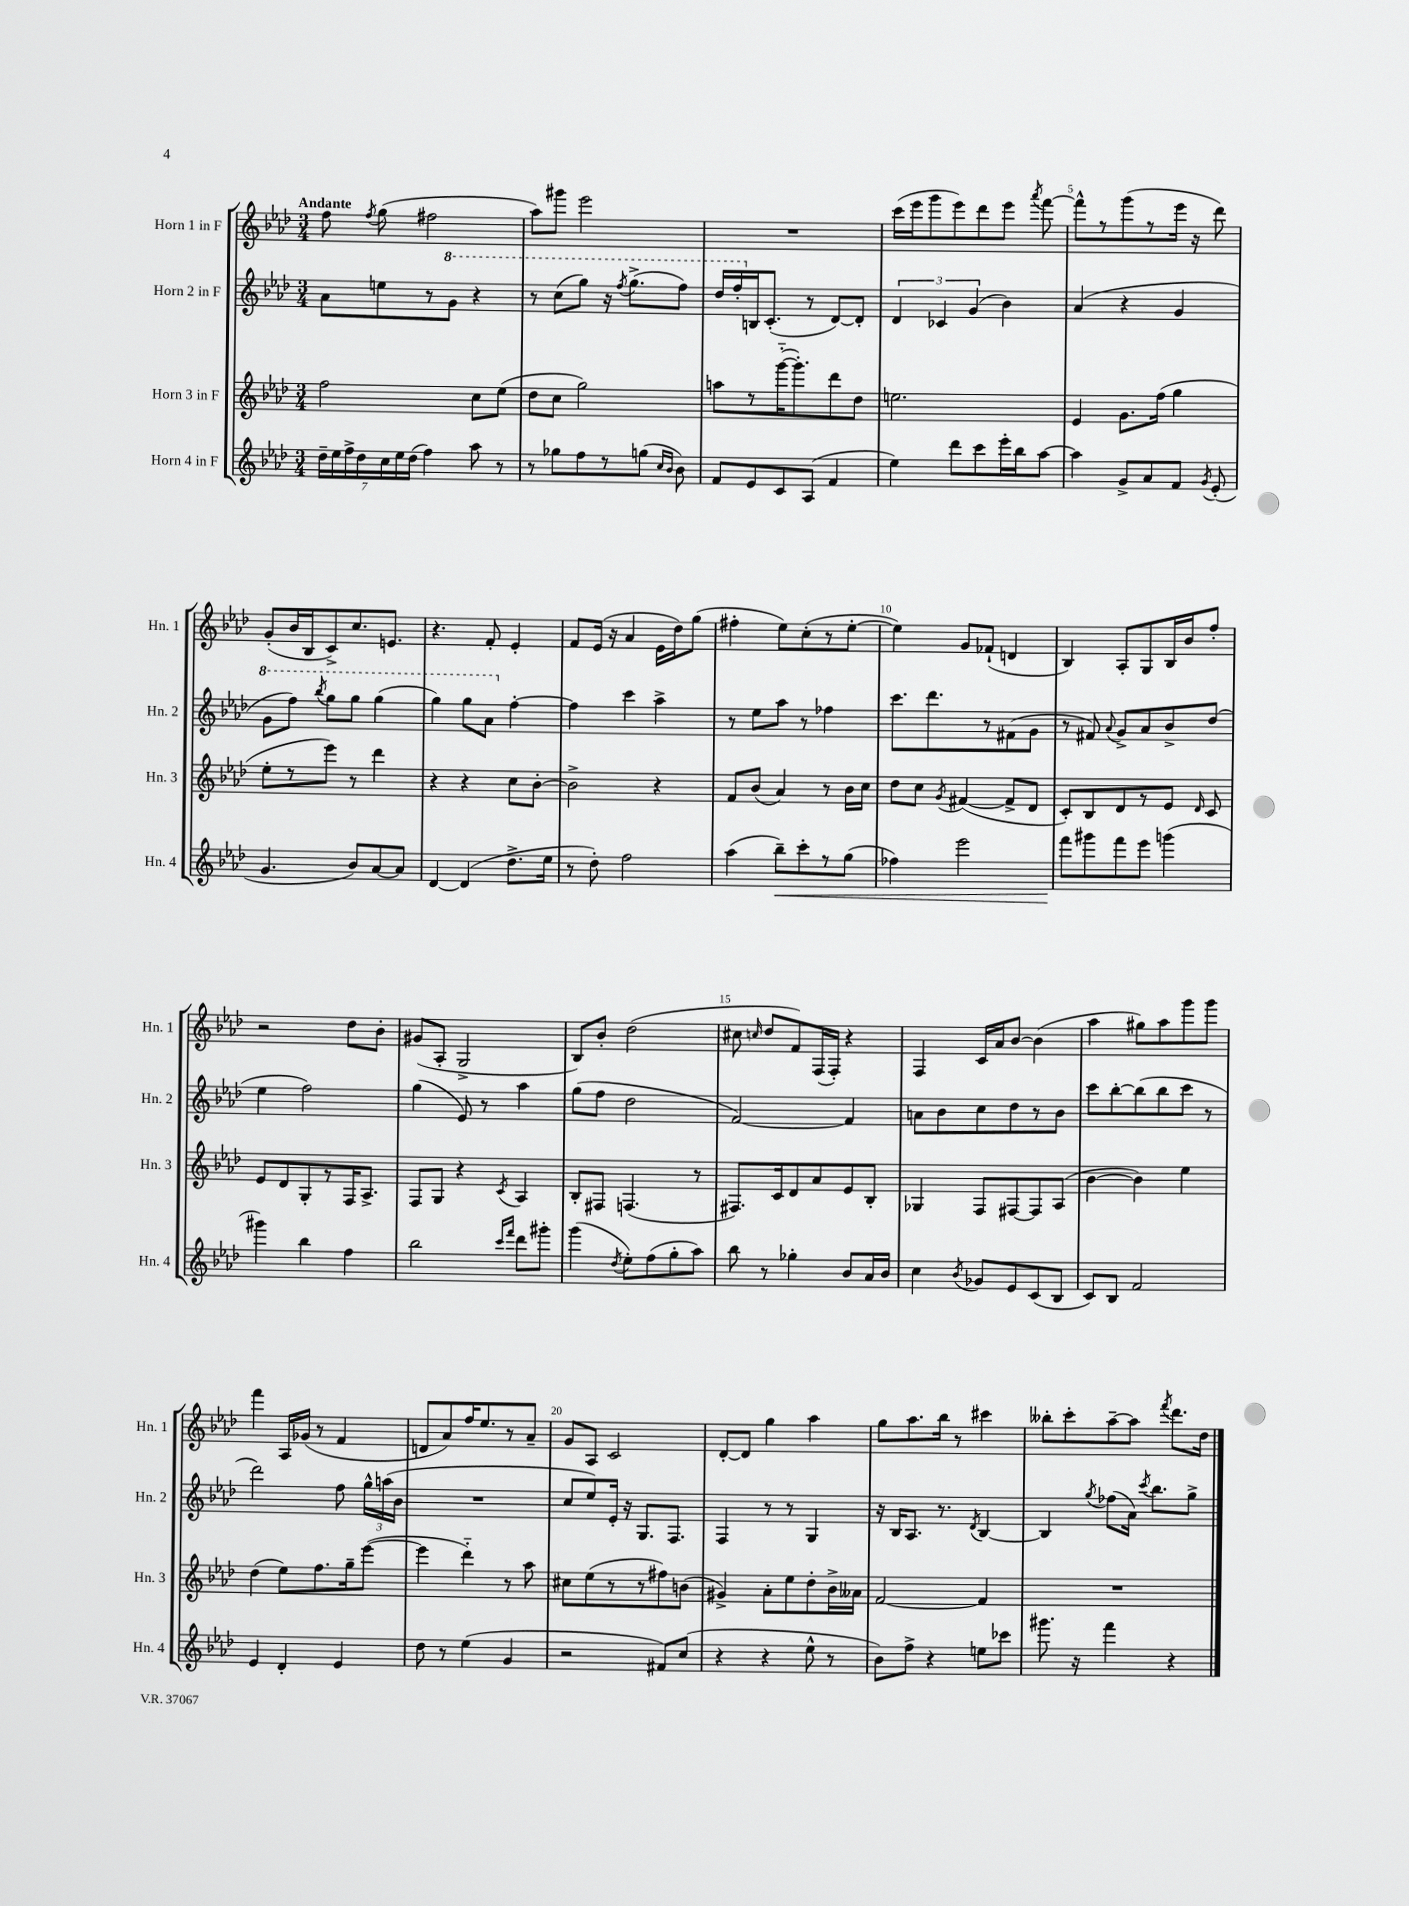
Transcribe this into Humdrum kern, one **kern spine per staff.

**kern	**kern	**kern	**kern
*staff4	*staff3	*staff2	*staff1
*clefG2	*clefG2	*clefG2	*clefG2
*k[b-e-a-d-]	*k[b-e-a-d-]	*k[b-e-a-d-]	*k[b-e-a-d-]
*M3/4	*M3/4	*M3/4	*M3/4
28dd-~	2ff	8a-	8ff
28ee-	.	.	.
28ff^	.	.	.
28dd-	.	.	.
.	.	.	8qff
.	.	8ee	(8gg
28cc	.	.	.
28ee-	.	.	.
(28dd-	.	.	.
4ff)	.	8r	2ff#
.	.	8gg	.
8aa-	8cc	4r	.
8r	(8ee-	.	.
=	=	=	=
8r	8dd-	8r	8aa-)
8gg-	8cc	(8ccc	8ggg#
8ff	2gg)	8ggg)	2eee-
8r	.	16r	.
.	.	8qfff	.
.	.	(8.ggg^	.
(8gg	.	.	.
16qqcc	.	.	.
16qqb-	.	.	.
8b-)	.	8fff)	.
=	=	=	=
8f	8aa	16ddd-	2.r
.	.	16fff'	.
8e-	8r	16B	.
.	.	(8.c'	.
8c	([16ggg'~	.	.
.	8.ggg'])	.	.
(8A-	.	8r	.
4f	8ddd-	[8d-)	.
.	8dd-	8d-']	.
=	=	=	=
4ee-)	2.ee	6d-	(16ccc
.	.	.	16eee-
.	.	.	8ggg
.	.	6c-	.
8ddd-	.	.	8eee-)
.	.	(6g	.
8ccc	.	.	8ddd-
16eee-'	.	4b-)	8eee-
16bb-	.	.	.
.	.	.	8qaaa-
[8aa-	.	.	[8fff
=	=	=	=
4aa-]	4e-	(4a-	8fff^^]
.	.	.	8r
8g^	8.g	4r	(8ggg
8a-	.	.	8r
.	(16ff	.	.
8f	4gg	4g	16eee-
.	.	.	16r
8qg	.	.	.
(8e-'	.	.	8ddd-)
=	=	=	=
4.g	8ee-'	8gg	(8g'
.	8r	8fff)	16b-
.	.	.	16B-
.	.	8qbbb-	.
.	8eee-)	8ggg	8c^)
8b-)	8r	8ggg	8.cc
[8a-	4ddd-	(4ggg	.
.	.	.	8.e
8a-]	.	.	.
=	=	=	=
[4d-	4r	4ggg)	4.r
(4d-]	4r	8ggg	.
.	.	8aa-	8f'
8.dd-^	8cc	[4ff'	4e-'
.	[8b-'	.	.
16ee-	.	.	.
=	=	=	=
8r	2b-^]	4ff]	8f
8dd-')	.	.	(16e-
.	.	.	16r
2ff	.	4ccc	4a-
.	4r	4aa-^	16e-
.	.	.	16dd-)
.	.	.	(8gg
=	=	=	=
(4aa-	8f	8r	4ff#'
.	(8b-	8ee-	.
8bb-~)	4a-)	8aa-	8ee-)
8ccc'	.	8r	(8cc'
8r	8r	4ff-	8r
(8gg	16b-	.	[8ee-'
.	16cc	.	.
=	=	=	=
4ff-)	8dd-	8.ccc	4ee-])
.	8cc	.	.
.	.	8.ddd-	.
.	8qg	.	.
2eee-	([4f#	.	8g
.	.	8r	(8f-`
.	8f#^]	(8f#	4d
.	8d-	8g	.
=	=	=	=
8fff	8c')	8r	4B-)
8ggg#	8B-	8f#)	.
.	.	8qqa-	.
8fff	8d-	8g^	8A-'
8eee-	8r	8a-	8G
(4ggg	8e-	8b-^	16B-
.	.	.	16b-
.	16qqd-	.	.
.	8c	(8dd-	8ff'
=	=	=	=
4ggg#)	8e-	4ee-	2r
.	8d-	.	.
4bb-	8G'	2ff)	.
.	8r	.	.
4ff	16F	.	8dd-
.	8.A-^	.	.
.	.	.	8b-'
=	=	=	=
2bb-	8F	(4gg	(8g#
.	8G	.	8A-'
.	4r	8e-)	2G^
.	.	8r	.
16qqccc	.	.	.
16qqfff	8qc	.	.
8ddd-	4A-	4aa-	.
8ggg#'	.	.	.
=	=	=	=
(4ggg	8B-'	(8gg	8B-)
.	8F#	8ff	8b-'
8qdd-	.	.	.
8ee-')	(4.F	2dd-	(2dd-
(8ff	.	.	.
8gg'	.	.	.
8aa-)	8r	.	.
=	=	=	=
8bb-	8.F#)	[2f)	8cc#
.	.	.	16qqcc
8r	.	.	8dd-
.	16c	.	.
4gg-'	8d-	.	8f)
.	8a-	.	(16F
.	.	.	16F')
8b-	8e-	4f]	4r
16a-	8B-'	.	.
16b-	.	.	.
=	=	=	=
4cc	4G-	8a	4F
.	.	8b-	.
8qb-	.	.	.
8g-	8F	8cc	16c
.	.	.	16a-
8e-	[8F#	8dd-	[8b-
(8c	8F#]	8r	(4b-]
8B-	(8A-	8b-	.
=	=	=	=
8c)	[4b-	8ccc	4aa-
8B-	.	[8bb-'	.
2f	4b-])	(8bb-]	8gg#)
.	.	8bb-	8aa-
.	4ee-	8ccc	8ggg
.	.	8r	8ggg
=	=	=	=
4e-	(4dd-	2ddd-)	4fff
4d-'	8ee-)	.	16A-
.	.	.	(16g-
.	8.ff	.	8r
4e-	.	8ff	4f
.	16gg~	.	.
.	([8eee-	24gg^^	.
.	.	(24aa	.
.	.	24b-	.
=	=	=	=
8dd-	4eee-]	2.r	8d
8r	.	.	8a-)
(4ee-	4ddd-'~)	.	16ff
.	.	.	8.ee-
4g	8r	.	8r
.	8aa-	.	8a-~
=	=	=	=
2r	8cc#	8cc	8g
.	(8ee-	8ee-)	8A-
.	8r	16e-'	2c
.	.	16r	.
.	8r	8.G	.
8f#)	8ff#)	.	.
.	.	8.F	.
(8cc	(8b	.	.
=	=	=	=
4r	4g#^)	4F	[8d-'
.	.	.	8d-]
4r	8a-'	8r	4gg
.	8ee-	8r	.
8ee-^^	8dd-'	4G	4aa-
8r	16b-^	.	.
.	16a--	.	.
=	=	=	=
8b-)	[2f	16r	8gg
.	.	16B-	.
8ff^	.	8.A-	8.aa-
4r	.	.	.
.	.	8.r	16bb-
.	.	.	8r
.	.	8qd-	.
8ee	4f]	[4B-	4ccc#
8ccc-	.	.	.
=	=	=	=
8.ggg#	2.r	4B-]	8bb--'
.	.	.	8ccc'
16r	.	.	.
.	.	8qgg	.
4fff	.	(8ff-	[8aa-~
.	.	16a-)	8aa-]
.	.	8qccc	.
.	.	8.bb-	.
.	.	.	8qfff
4r	.	.	8.ddd-
.	.	8gg^	.
.	.	.	16dd-
==	==	==	==
*-	*-	*-	*-
